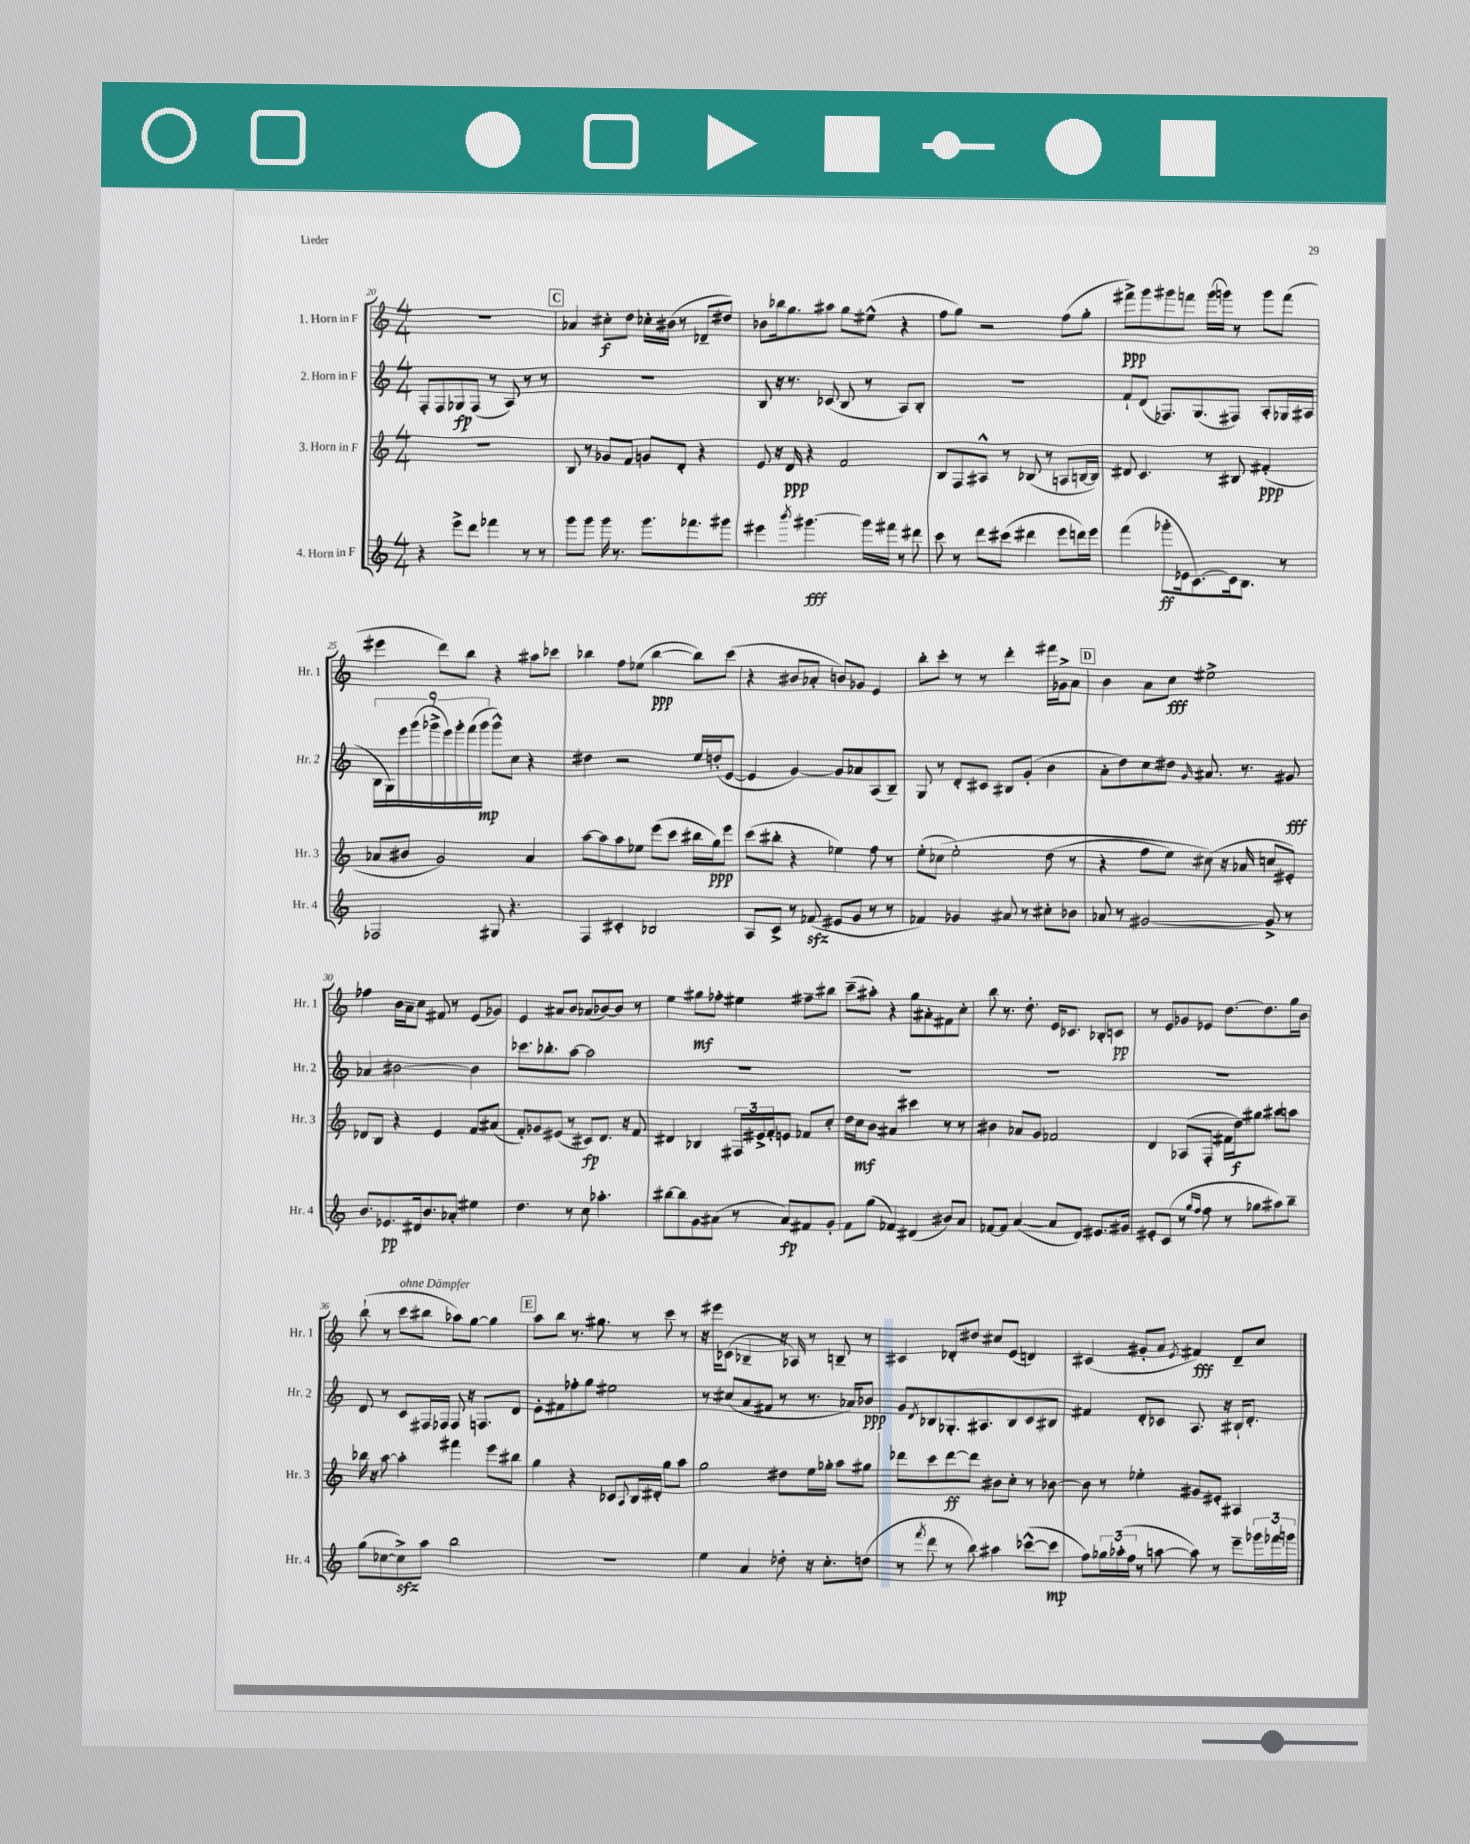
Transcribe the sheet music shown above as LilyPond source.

<<
\new StaffGroup <<
\new Staff = "s0" \with { instrumentName = "1. Horn in F" shortInstrumentName = "Hr. 1" } {
    \clef treble \key c \major \numericTimeSignature \time 4/4
    R1 |
    \mark \markup { \box "C" } aes'4 cis''8-.\f d''8 ces''16-. bis'16( r8 des'8-- dis''8) |
    bes'8 bes''16 g''8. ais''8 g''8 eis''8-^( r4 |
    f''8 g''8) r2 f''8( g''8-. |
    fis'''8->\ppp) g'''8 gis'''8 f'''8 gis'''16( g'''16) r8 g'''8 f'''8( |
    eis'''4 d'''8) b''8 r4 ais''8 ces'''8 |
    bes''4 f''8 ees''8( bes''4~\ppp bes''8) c'''8( |
    r4 bis'8 aes'8-. b'8) ges'8 e'4 |
    b''8-. c'''8-. r8 r8 d'''4-. fis'''16 ges'16-> a'8 |
    \mark \markup { \box "D" } b'4 a'8 c''8\fff eis''2-> |
    fes''4 b'16 a'16-- c''8 fis'8 r8 e'8( ges'8) |
    e'4 ais'8 b'8 aes'8( bes'8~) bes'8 r8 |
    e''4 gis''8\mf fes''8-. eis''4 fis''8-- bis''8 |
    c'''8--( ais''8-.) r4 g''8 ais'8-. fis'8 c''8-. |
    b''8 r8. d''8.-. e'16 ces'8. bes8-. c'8\pp |
    r8 e'8 ges'8 ees'8 d''8.~ d''8. g''16 b'16 |
    b''8-!( r8 c'''8^\markup { \italic "ohne Dämpfer" } bis''8 aes''8) g''8~ g''4 |
    \mark \markup { \box "E" } a''8 b''8 r8. gis''8. r8 c'''8 r8 |
    r16 eis'''16 ces'8( bes4-- r16 aes16) r8 b8-- r8 |
    cis'4 des'8-. dis''8 cis''8 e'8( d'4) |
    cis'4( gis'8-. a'8 \acciaccatura { e'8 } fis'4\fff) d'8-- c''8 \bar "|." |
}
\new Staff = "s1" \with { instrumentName = "2. Horn in F" shortInstrumentName = "Hr. 2" } {
    \clef treble \key c \major \numericTimeSignature \time 4/4
    f8-. f8 ges8\fp f8( r8 a8) r8 r8 |
    \mark \markup { \box "C" } R1 |
    b8 r16 r8. ces'8( b8 r8 a8) b8-. |
    R1 |
    f'8-! d'8( fes8.) g8.( fis8) a8-. ges16 ais16( |
    \tuplet 9/8 { b16 g16) e'''16 g'''16( ges'''16-> e'''16) ges'''16-. f'''16( ges'''16\mp } ges'''8-^) c''8 r4 |
    dis''4 r2 e''16 d''16-.( e'8~ |
    e'4 g'4~) g'8 aes'8 a8( b8--) |
    g8 r8 d'8-. cis'8 bis8 g'8-.( b'4 |
    \mark \markup { \box "D" } a'8-. d''8) c''8 dis''8 \grace { g'16 } ais'8. r8. gis'8\fff |
    aes'4 bis'2~ bis'4 |
    ces'''8. bes''8.-. a''8~ a''2 |
    R1 |
    R1 |
    R1 |
    R1 |
    d'8 r8 c'8 fis16 fes16 fes8 r16 f8. d'8 |
    \mark \markup { \box "E" } e'8-. fis'8 fes''8-. g''8 eis''2 |
    r8 cis''8( a'8 fis'8 r8 r8. aes'16) bes'8\ppp |
    g'8 \acciaccatura { d'8 } bes8 ges8.-. ais8. bes8 c'8 bis8 |
    fis'4 d'8-. ces'8 a8. r16 bis16-! d'8.-. \bar "|." |
}
\new Staff = "s2" \with { instrumentName = "3. Horn in F" shortInstrumentName = "Hr. 3" } {
    \clef treble \key c \major \numericTimeSignature \time 4/4
    R1 |
    \mark \markup { \box "C" } b8 r8 ges'8 f'8 g'8 d'8-. r4 |
    e'8 r16 d'16\ppp r4 f'2 |
    b8 f8 ais8-^ r8 bes8( r8 a8 b16~ b16) |
    dis'8 c'4. r8 bis8 fis'4-.\ppp( |
    aes'8 bis'8 g'2) aes'4 |
    a''8~ a''8 a''8 ees''8 e'''8( c'''8 bis''16 g''16\ppp) e'''8 |
    c'''8( bis''8-. r4 ees''4) f''8 r8 |
    e''8-.( ces''8\( e''2-.) d''8( r8 |
    \mark \markup { \box "D" } r4 f''8 e''8) cis''8(\) r16 aes'16 c''8 eis'8-.) |
    des'8 b8 r4 e'4 f'8 ais'8( |
    f'8-.) ges'8 eis'8( r8 cis'8\fp) d'8. r16 f'8 |
    dis'4 bes4 \tuplet 3/2 { fis16 eis'16-> f'16-. } e'8 fes'8 c''8-. |
    d''16 c''16\mf b'8 ais'4 cis'''4 r8 r8 |
    bis'4 aes'8 g'8 fes'2 |
    d'4 aes8( f8-. fis'16 d''16\f) gis''8 ais''8 a''8 |
    bes''16 r16 a''8~ a''4-. fis'''4 e'''8 bis''8 |
    \mark \markup { \box "E" } g''4 r4 ces'8 \appoggiatura { a8 } b16 dis'16-. g''8 a''8 |
    g''2 dis''8 e''16 ges''16-. a''8 gis''8 |
    des'''8 c'''8 des'''8~\ff des'''8 bis'8 c''8-. r8 bes'8~ |
    bes'8 r8 ees''4-. gis'8 eis'8-. ais4 \bar "|." |
}
\new Staff = "s3" \with { instrumentName = "4. Horn in F" shortInstrumentName = "Hr. 4" } {
    \clef treble \key c \major \numericTimeSignature \time 4/4
    r4 e'''8-> d'''8 fes'''4 r8 r8 |
    \mark \markup { \box "C" } g'''8 g'''8 g'''16 r8. g'''8. fes'''8. gis'''8 |
    eis'''4 \acciaccatura { b'''8 } gis'''4.~\fff gis'''16 fis'''16 r8 dis'''8 |
    c'''8 r8 d'''8 cis'''8( dis'''4 e'''8 d'''16) e'''16 |
    f'''4( ges'''8-.\ff ees'16 c'8.~) c'16 b8. r8 |
    fes2 gis8 r4. |
    f4 cis'4-. bes2 |
    a8 c'8-> r8 fes'8\sfz( eis'8 g'8 r8 r8 |
    fes'4) ges'4 ais'8 r8 cis''8-. bes'8 |
    \mark \markup { \box "D" } aes'8 r8 gis'2~ gis'8-> r8 |
    b'8. ees'8.\pp dis'16 b'8. aes'8-. eis''4 |
    d''4. r8 c''8 aes''4.-. |
    bis''8~ bis''8 g'8 ais'8( r8 ais'8\fp) fis'8 g'8-. |
    f'8 g''8( fes'4) dis'4( bis'8) a'8 |
    fes'8~ fes'8 a'4~( a'8 d'8) eis'8. gis'16 |
    eis'8-. c'8( r8 \grace { g''16 f''16 } f''8 r8 ges''8 ais''8) b''8-- |
    g''8( ces''8~ ces''8->\sfz) a''8 b''2 |
    \mark \markup { \box "E" } R1 |
    e''4 a'4 des''8-. r16 c''8.-. d''8( |
    r8 \acciaccatura { f'''8 } d'''8 r8 b''8) ais''4 ces'''8~-^( ces'''8\mp |
    f''8) \tuplet 3/2 { ges''16 aes''16-.( f''16 } r8 a''8~ a''8) r8 e'''8-- \tuplet 3/2 { ges'''16 fes'''16 g'''16 } \bar "|." |
}
>>
>>
\layout { \context { \Score currentBarNumber = #20 } }
